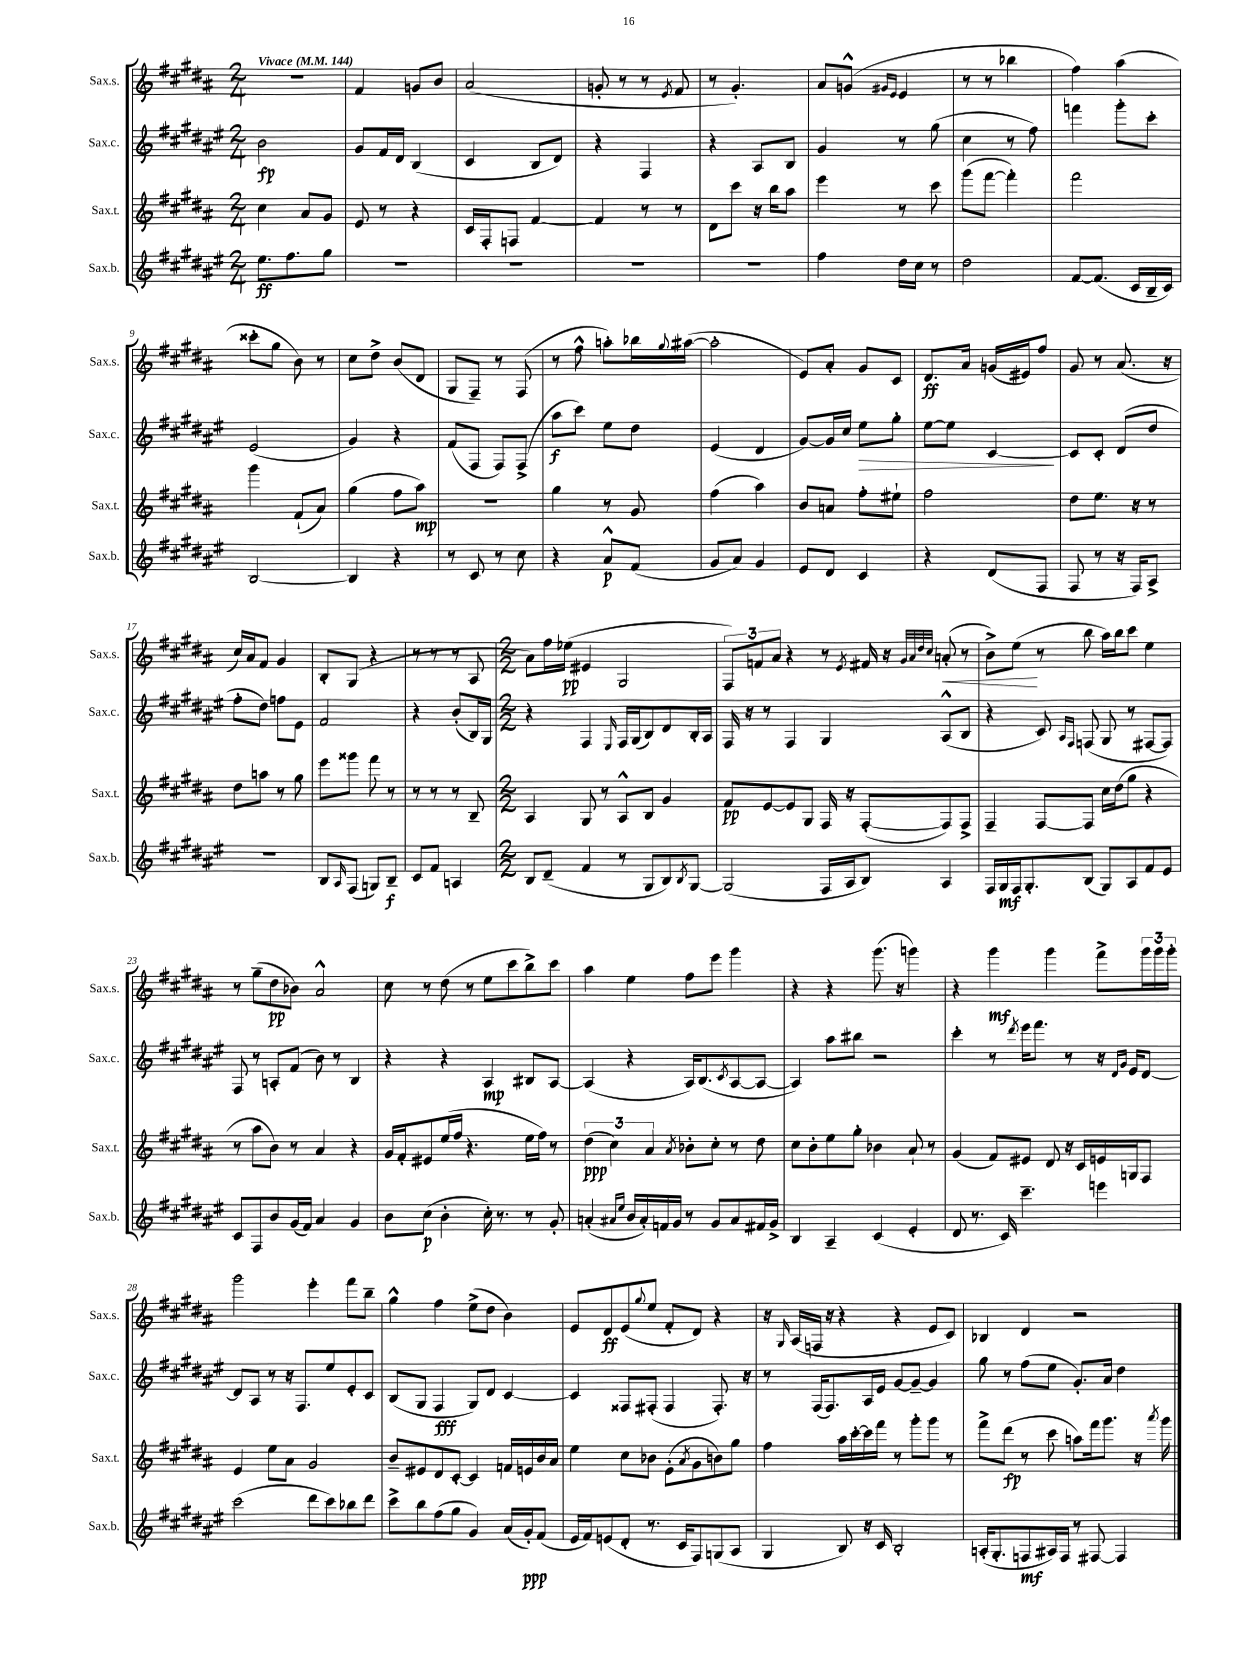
<<
\new StaffGroup <<
\new Staff = "s0" \with { instrumentName = "Sax.s." shortInstrumentName = "Sax.s." } {
    \clef treble \key b \major \numericTimeSignature \time 2/4 \tempo "Vivace" 4 = 144
    r2 |
    fis'4 g'8 b'8 |
    ais'2( |
    g'8-. r8 r8 \acciaccatura { e'8 } fis'8 |
    r8 gis'4.-.) |
    ais'8 g'8-^( \grace { gis'16 e'16 } e'4 |
    r8 r8 bes''4 |
    fis''4) ais''4( |
    cisis'''8-. gis''8 b'8) r8 |
    cis''8 dis''8-> b'8( dis'8 |
    gis8 fis8--) r8 fis8( |
    r8 fis''8-^ a''8-.) bes''16 \appoggiatura { gis''8 } ais''16~( |
    ais''2-. |
    e'8) ais'8-. gis'8 cis'8 |
    dis'8.\ff ais'16 g'16( eis'16) fis''8 |
    gis'8 r8 ais'8.( r16 |
    cis''16) ais'16 fis'8 gis'4 |
    b8-. gis8( r4 |
    r8 r8 r8 ais8 |
    \numericTimeSignature \time 2/2 ais'8) fis''16 ees''16\pp( eis'4 gis2 |
    \tuplet 3/2 { fis8) f'8 ais'8 } r4 r8 \acciaccatura { e'8 } fis'16 r16 \grace { gis'32 ais'32 dis''32 cis''32 } a'8-.\<( r8 |
    b'8->) e''8\!( r8 b''8 ais''16) b''16 cis'''8 e''4 |
    r8 gis''8--( dis''8\pp bes'8) ais'2-^ |
    cis''8 r8 dis''8( r8 e''8 cis'''8 b''8->) cis'''8 |
    ais''4 e''4 fis''8 e'''8 gis'''4 |
    r4 r4 gis'''8.( r16 g'''4) |
    r4 gis'''4\mf gis'''4 fis'''8-> \tuplet 3/2 { gis'''16 gis'''16 gis'''16-. } |
    gis'''2 e'''4-. fis'''8 b''8-- |
    gis''4-^ fis''4 e''8->( dis''8 b'4) |
    e'8 dis'8\ff e'8( \appoggiatura { gis''8 } e''8 fis'8-. dis'8) r4 |
    r16 \grace { gis16 } ais16( f16 r16 r4 r4 e'8 cis'8) |
    bes4 dis'4 r2 \bar "|." |
}
\new Staff = "s1" \with { instrumentName = "Sax.c." shortInstrumentName = "Sax.c." } {
    \clef treble \key fis \major \numericTimeSignature \time 2/4
    b'2\fp |
    gis'8 fis'16 dis'16 b4( |
    cis'4 b8 dis'8) |
    r4 fis4 |
    r4 ais8 b8 |
    gis'4 r8 gis''8( |
    cis''4 r8 fis''8) |
    f'''4 gis'''8-. cis'''8-. |
    eis'2( |
    gis'4) r4 |
    fis'8( fis8 fis8) fis8->( |
    ais''8\f cis'''8) eis''8 dis''8 |
    eis'4( dis'4 |
    gis'8~) gis'16 cis''16 eis''8\> gis''8-. |
    eis''8~ eis''8 cis'4~\! |
    cis'8 cis'8-. dis'8( dis''8 |
    fis''8-. dis''8) f''8 eis'8 |
    fis'2 |
    r4 b'8-.( b16) gis16 |
    \numericTimeSignature \time 2/2 r4 fis4 \grace { eis16 } fis16 gis16( b8) dis'8 b16-. ais16 |
    fis16 r16 r8 fis4 gis4 ais8-^( b8 |
    r4 cis'8) \grace { ais16 fis16 } f8( gis8 r8 fis8~ fis8) |
    fis8 r8 a8-. fis'8( b'8) r8 b4 |
    r4 r4 ais4\mp bis8 ais8~ |
    ais4( r4 ais16) b8.( \acciaccatura { cis'8 } ais8~ ais8~ |
    ais4) ais''8 bis''8 r2 |
    cis'''4-. r8 \acciaccatura { dis'''8 } eis'''16 fis'''8. r8 r16 \grace { dis'16 gis'16 } eis'16 dis'8~ |
    dis'8 ais8 r8 r16 fis8. eis''8 eis'8-. cis'8 |
    b8( gis8 fis4\fff gis8) dis'8 cis'4~ |
    cis'4 fisis8 fis8-.( fis4 fis8.-.) r16 |
    r8 fis16( fis8.) ais16 eis'16 gis'8~ gis'8~-- gis'4 |
    gis''8 r8 fis''8( eis''8 gis'8.-.) ais'16 dis''4 \bar "|." |
}
\new Staff = "s2" \with { instrumentName = "Sax.t." shortInstrumentName = "Sax.t." } {
    \clef treble \key b \major \numericTimeSignature \time 2/4
    cis''4 ais'8 gis'8 |
    e'8 r8 r4 |
    cis'16 fis16-. f8 fis'4~ |
    fis'4 r8 r8 |
    dis'8 cis'''8 r16 b''16 ais''8 |
    e'''4 r8 cis'''8 |
    gis'''8( fis'''8~ fis'''4-.) |
    fis'''2 |
    gis'''4 fis'8-!( ais'8) |
    gis''4( fis''8 ais''8\mp) |
    r2 |
    gis''4 r8 gis'8 |
    fis''4( ais''4) |
    b'8 a'8 fis''8-. eis''8-! |
    fis''2 |
    dis''8 e''8. r16 r8 |
    dis''8 a''8 r8 gis''8 |
    e'''8 gisis'''8 fis'''8 r8 |
    r8 r8 r8 b8-- |
    \numericTimeSignature \time 2/2 ais4 gis8 r8 ais8-^ b8 gis'4 |
    fis'8\pp e'8~ e'8 gis8 fis16 r16 fis8~-.( fis8) fis8-> |
    fis4-- fis8~ fis8 cis''16 dis''16( gis''8 r4 |
    r8 ais''8 b'8) r8 ais'4 r4 |
    gis'16 fis'16-. eis'8 e''16( fis''16 r4. e''16 fis''16) r8 |
    \tuplet 3/2 { dis''4\ppp( cis''4) ais'4 } \acciaccatura { ais'8 } bes'8-. cis''8-. r8 dis''8 |
    cis''8 b'8-. e''8 gis''8-. bes'4 ais'8-! r8 |
    gis'4( fis'8) eis'8 dis'8 r16 cis'16 e'16 g16 fis8 |
    e'4 e''8 ais'8 gis'2 |
    b'8-- eis'8 dis'8 cis'8~-. cis'4 f'16 e'16 b'16 ais'16 |
    e''4 cis''8 bes'8 e'8-.( \acciaccatura { ais'8 } gis'8 b'8) gis''8 |
    fis''4 ais''16 cis'''16~-. cis'''16 fis'''16 r8 gis'''8-. gis'''8 r8 |
    fis'''8-> dis'''8\fp( r8 cis'''8 a''8) fis'''16 gis'''8. r16 \acciaccatura { ais'''8 } gis'''16 \bar "|." |
}
\new Staff = "s3" \with { instrumentName = "Sax.b." shortInstrumentName = "Sax.b." } {
    \clef treble \key fis \major \numericTimeSignature \time 2/4
    eis''8.\ff fis''8. gis''8 |
    R2 |
    R2 |
    R2 |
    R2 |
    fis''4 dis''16 cis''16 r8 |
    dis''2 |
    fis'8~ fis'8.( cis'16 b16-- cis'16) |
    b2~ |
    b4 r4 |
    r8 cis'8 r8 cis''8 |
    r4 ais'8-^\p fis'8( |
    gis'8 ais'8) gis'4 |
    eis'8 dis'8 cis'4 |
    r4 dis'8( fis8 |
    fis8 r8 r16 fis16) ais8-> |
    R2 |
    b8 \grace { ais16 } fis8( g8) b8--\f |
    cis'8 fis'8 a4 |
    \numericTimeSignature \time 2/2 b8 dis'8--( fis'4 r8 gis8 b8) \acciaccatura { b8 } gis8~ |
    gis2( fis16 ais16 b8) ais4 |
    fis16 gis16\mf fis16 gis8.-. b8( gis8) ais8 fis'8 eis'8 |
    cis'8 fis8 b'8 gis'16( fis'16) ais'4 gis'4 |
    b'8 cis''8\p( b'4-. cis''16-.) r8. r8 gis'8-. |
    a'4-.( \grace { ais'16 eis''16 } b'16 ais'16-.) f'16 gis'16 r8 gis'8 ais'8 fis'16 gis'16-> |
    b4 ais4-- cis'4( eis'4-. |
    dis'8 r8. cis'16) cis'''4.-- e'''4 |
    cis'''2( dis'''8 cis'''8) bes''8 dis'''8 |
    cis'''8-> b''8 fis''8( gis''8 gis'4) ais'16( gis'16-.\ppp) fis'8( |
    eis'16 fis'16) e'8( dis'8-. r8. cis'16 fis8) g8( ais8 |
    gis4 b8) r16 cis'16 b2-. |
    a16-.( gis8.-. f8\mf ais16) f16 r8 fis8~ fis4 \bar "|." |
}
>>
>>
